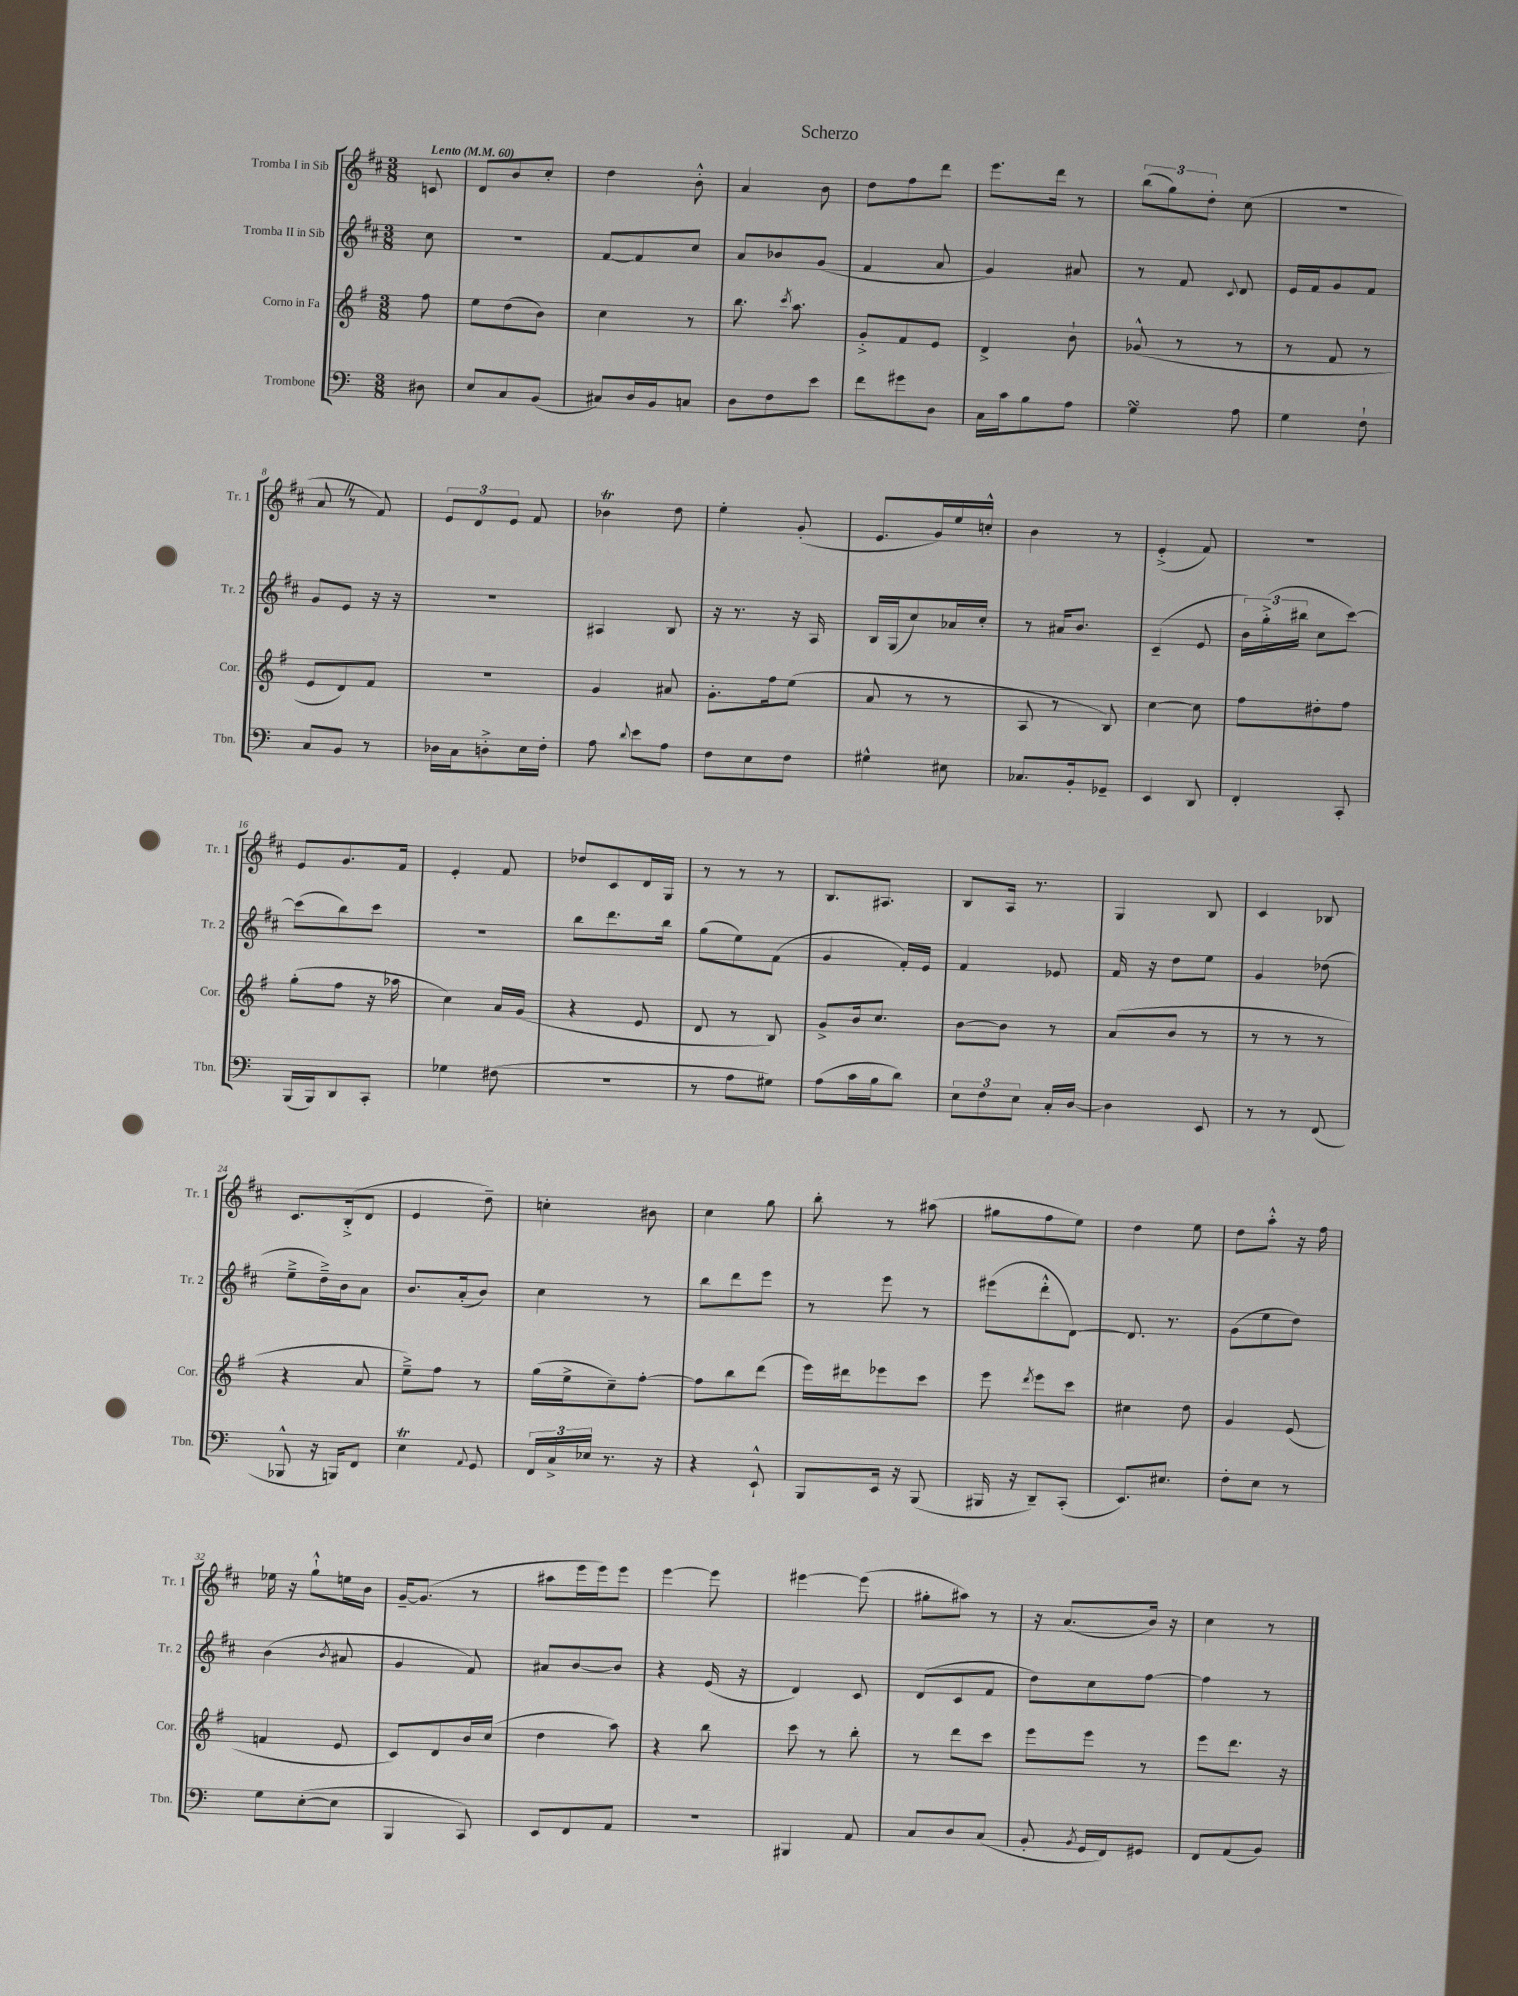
\header { title = "Scherzo" }
<<
\new StaffGroup <<
\new Staff = "s0" \with { instrumentName = "Tromba I in Sib" shortInstrumentName = "Tr. 1" } {
    \clef treble \key d \major \numericTimeSignature \time 3/8 \partial 8 \tempo "Lento" 4 = 60
    \autoBeamOff c'8 |
    d'8[ b'8 cis''8]-. |
    d''4 b'8-.-^ |
    a'4 b'8 |
    d''8[ fis''8 d'''8] |
    e'''8.[ d'''16] r8 |
    \tuplet 3/2 { b''8[( g''8) d''8]-. } cis''8( |
    R4. |
    a'8 \once \override BreathingSign.text = \markup { \musicglyph "scripts.caesura.straight" } \breathe r8 fis'8) |
    \tuplet 3/2 { e'8[ d'8 e'8] } fis'8 |
    bes'4\trill d''8 |
    e''4-. g'8-.( |
    e'8.[ g'16) e''16 c''16]-.-^ |
    b'4 r8 |
    e'4-.->( fis'8) |
    R4. |
    e'8[ g'8. fis'16] |
    e'4-. fis'8 |
    des''8[ cis'8 d'16 g16] |
    r8 r8 r8 |
    b8.[ ais8.] |
    b8[ a16] r8. |
    g4 b8 |
    cis'4 bes8 |
    cis'8.[ b16-.->( d'8] |
    e'4 d''8--) |
    c''4-. bis'8 |
    cis''4 g''8 |
    b''8-. r8 ais''8( |
    gis''8[ fis''8 e''8]) |
    d''4 e''8 |
    d''8[ a''8]-.-^ r16 fis''16 |
    ees''16 r16 g''8[-!-^ e''16 b'16] |
    g'16[~-- g'8.]( r8 |
    ais''8[ e'''16 e'''16) e'''8] |
    e'''4~ e'''8 |
    eis'''4~ eis'''8( |
    gis''8[-. ais''8]) r8 |
    r16 a'8.[( b'16]) r16 |
    cis''4 r8 \bar "|." |
}
\new Staff = "s1" \with { instrumentName = "Tromba II in Sib" shortInstrumentName = "Tr. 2" } {
    \clef treble \key d \major \numericTimeSignature \time 3/8 \partial 8
    \autoBeamOff cis''8 |
    R4. |
    fis'8[~ fis'8 cis''8] |
    a'8[ bes'8 g'8]( |
    fis'4 a'8 |
    g'4) ais'8 |
    r8 fis'8 \appoggiatura { cis'8 } d'8 |
    e'16[ fis'16 g'8 fis'8] |
    g'8[ e'8] r16 r16 |
    R4. |
    ais4 b8 |
    r16 r8. r16 a16 |
    b16[ g16( cis''8) aes'16 cis''16]-. |
    r8 ais'16[ b'8.] |
    cis'4--( e'8 |
    \tuplet 3/2 { b'16[) g''16-.->( bis''16] } cis''8[ cis'''8]~) |
    cis'''8[( b''8) cis'''8] |
    R4. |
    b''8[ d'''8. b''16] |
    g''8[( e''8) fis'8]( |
    g'4 fis'16[-.) e'16] |
    fis'4 ees'8 |
    fis'16 r16 d''8[ e''8] |
    g'4 des''8( |
    e''8[---> d''16--->) b'16 a'8] |
    b'8.[ a'16-.( b'8]) |
    cis''4 r8 |
    b''8[ d'''8 e'''8] |
    r8 e'''8 r8 |
    eis'''8[( d'''8-.-^ d'8]~) |
    d'8. r8. |
    g'8[( e''8 d''8]) |
    b'4( \acciaccatura { b'8 } ais'8 |
    g'4 fis'8) |
    ais'8[ b'8~ b'8] |
    r4 e'16( r16 |
    d'4) cis'8 |
    d'8[( cis'8 fis'8] |
    d''8[) cis''8 fis''8]~ |
    fis''4 r8 \bar "|." |
}
\new Staff = "s2" \with { instrumentName = "Corno in Fa" shortInstrumentName = "Cor." } {
    \clef treble \key g \major \numericTimeSignature \time 3/8 \partial 8
    \autoBeamOff fis''8 |
    e''8[ d''8( b'8]) |
    c''4 r8 |
    b''8. \acciaccatura { c'''8 } a''8. |
    g'8[-.-> fis'8 e'8] |
    d'4-> b'8-! |
    ges'8-^( r8 r8 |
    r8 fis'8 r8 |
    e'8[ d'8) fis'8] |
    R4. |
    g'4 ais'8 |
    g'8.[-. fis''16 e''8]( |
    a'8 r8 r8 |
    a8 r8 b8) |
    c''4~ c''8 |
    fis''8[ dis''8-. fis''8] |
    g''8[-.( fis''8] r16 aes''16 |
    c''4) a'16[ g'16]( |
    r4 e'8 |
    d'8 r8 b8) |
    g'8[-> b'16 c''8.] |
    b'8[~ b'8] r8 |
    a'8[( b'8] r8 |
    r8 r8 r8 |
    r4 a'8 |
    e''8[--->) fis''8] r8 |
    g''16[( e''16-> c''8--) fis''8]~-. |
    fis''8[ b''8 d'''8]( |
    e'''16[) dis'''16 ees'''8 c'''8] |
    e'''8 \acciaccatura { d'''8 } e'''8[ c'''8] |
    cis''4 d''8 |
    g'4 e'8( |
    f'4 e'8 |
    c'8[) d'8 b'16 c''16]( |
    d''4 a''8) |
    r4 b''8 |
    c'''8 r8 b''8-. |
    r8 d'''8[ c'''8] |
    e'''8[ e'''8] r8 |
    e'''8[ d'''8.] r16 \bar "|." |
}
\new Staff = "s3" \with { instrumentName = "Trombone" shortInstrumentName = "Tbn." } {
    \clef bass \key c \major \numericTimeSignature \time 3/8 \partial 8
    \autoBeamOff dis8 |
    e8[ c8 b,8]( |
    cis8[) d16 b,16 c8] |
    d8[ f8 e'8] |
    f'8[ gis'8 d8] |
    c16[ c'16 b8 a8] |
    g4\turn a8 |
    g4 f8-! |
    c8[ b,8] r8 |
    des16[ c16 d8-.-> e16 f16]-. |
    a8 \appoggiatura { d'8 } e'8[ a8] |
    f8[ e8 f8] |
    gis4-^ eis8 |
    ces8.[ b,16-. ges,8]-- |
    e,4 d,8 |
    f,4-. c,8-. |
    b,,16[( b,,16) d,8 c,8]-. |
    ges4 fis8( |
    R4. |
    r8 a8[ gis8]) |
    a8[( c'16 b16 d'8]) |
    \tuplet 3/2 { e8[ f8 e8] } c16[-. d16]~ |
    d4 e,8 |
    r8 r8 f,8( |
    bes,,8-^ r16 b,,16[) f,8] |
    e4\trill \appoggiatura { a,8 } g,8 |
    \tuplet 3/2 { f,16[ c16-> ees16] } r8. r16 |
    r4 e,8-!-^ |
    b,,8[ e,16] r16 b,,8( |
    bis,,16 r16 d,8[--) c,8]-.( |
    e,8.[) eis8.] |
    f8[-. e8] r8 |
    g8[ e8~-.( e8] |
    b,,4 c,8) |
    e,8[ f,8 a,8] |
    r4. |
    bis,,4 a,8 |
    c8[ d8 c8]( |
    b,8-. \acciaccatura { b,8 } g,16[ f,16) gis,8] |
    f,8[ a,8( b,8]) \bar "|." |
}
>>
>>
